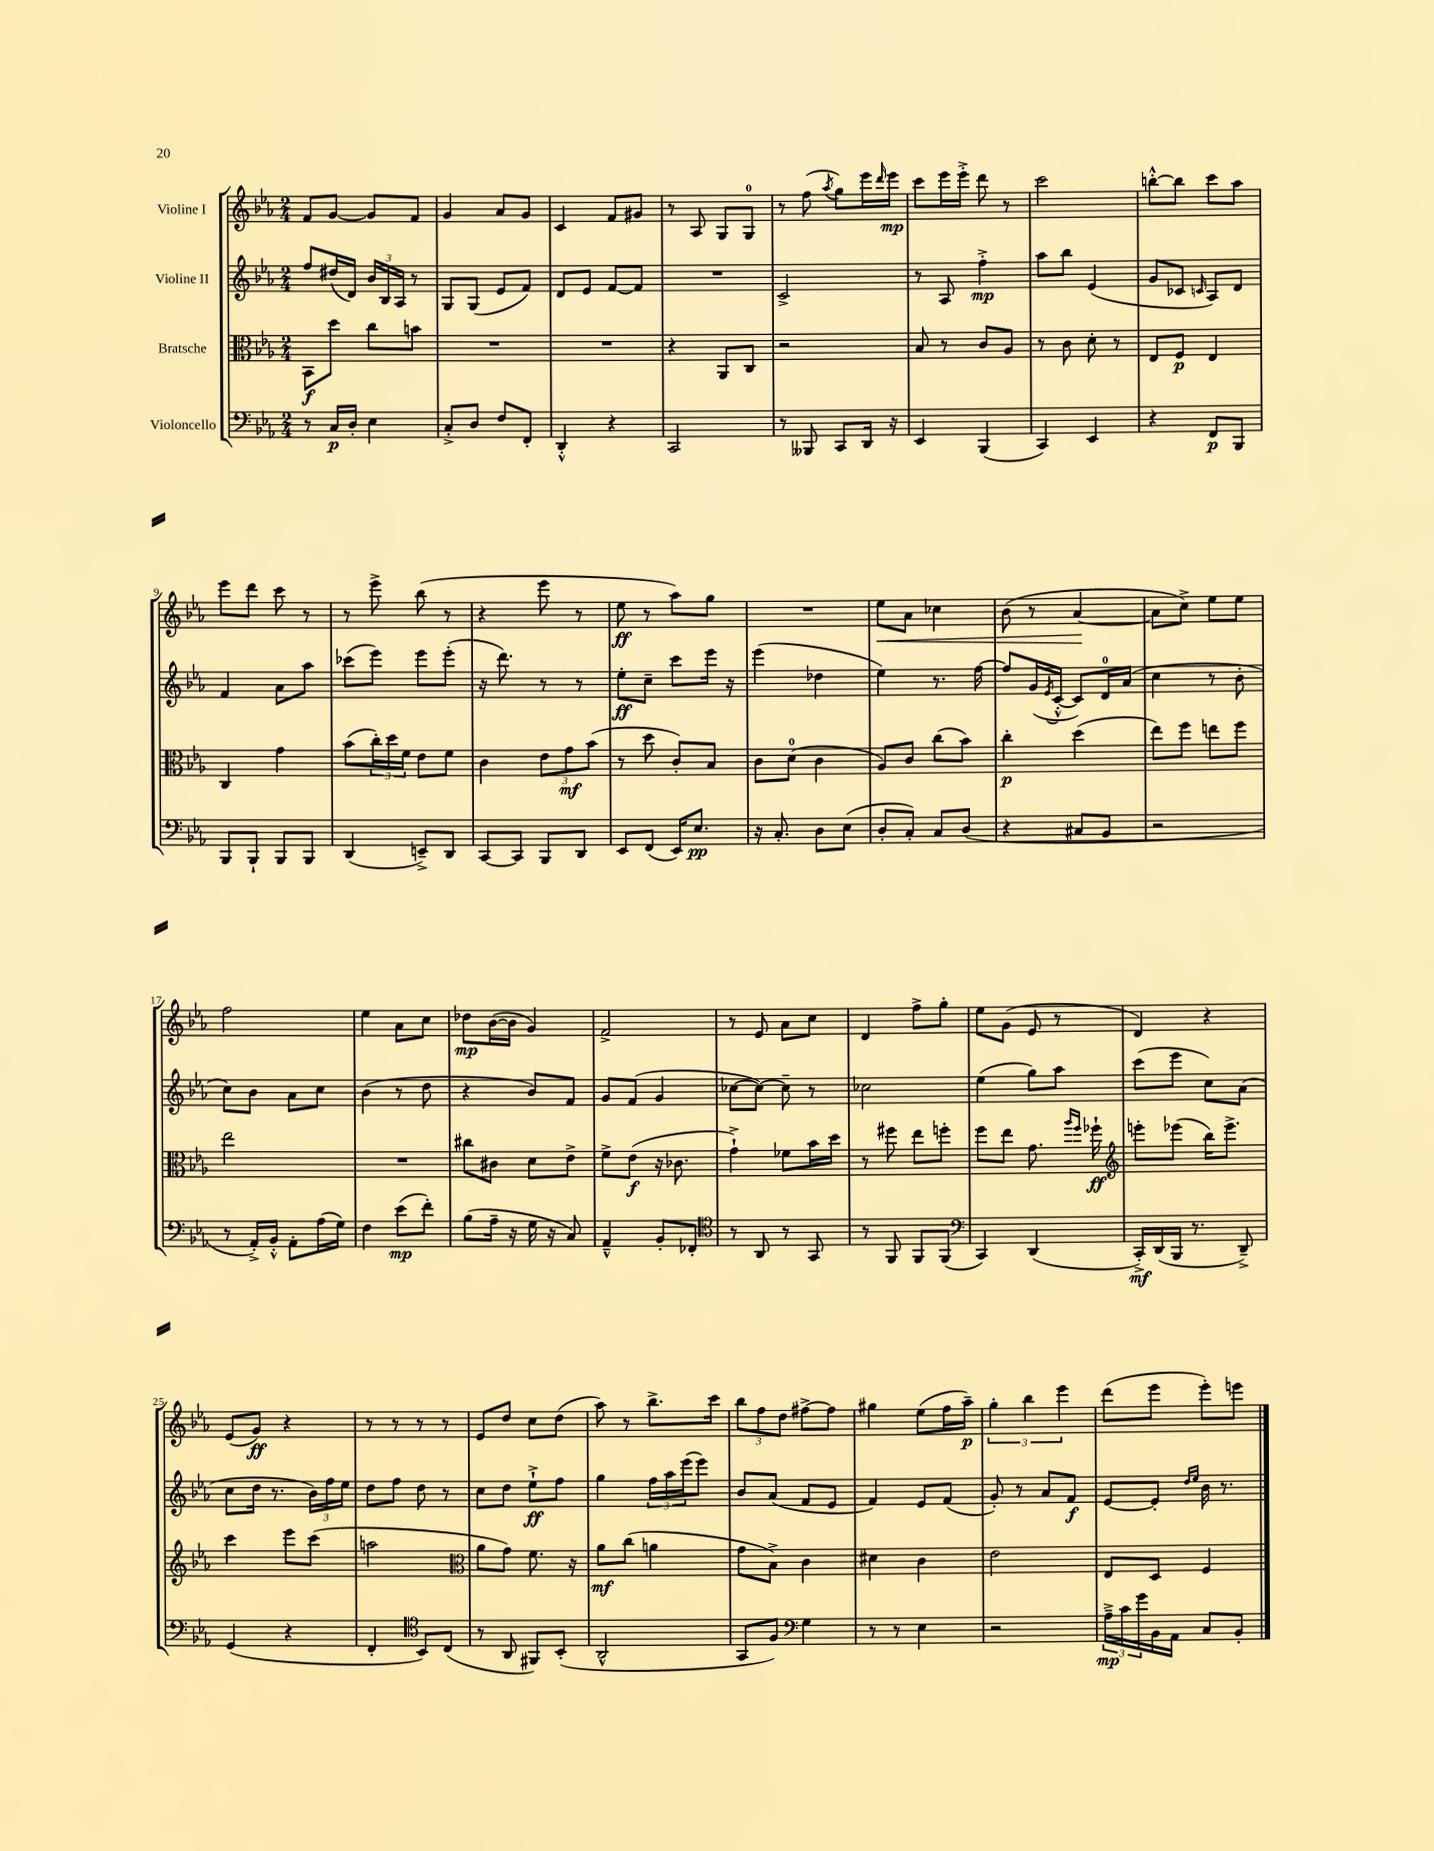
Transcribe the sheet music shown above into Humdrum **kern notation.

**kern	**kern	**kern	**kern
*staff4	*staff3	*staff2	*staff1
*clefF4	*clefC3	*clefG2	*clefG2
*k[b-e-a-]	*k[b-e-a-]	*k[b-e-a-]	*k[b-e-a-]
*M2/4	*M2/4	*M2/4	*M2/4
8r	8BB-	8ff	8f
16C	8dd	(16dd#	[8g
16D'	.	16d)	.
4E-	8cc	24b-	8g]
.	.	24B-	.
.	.	24A-	.
.	8b	8r	8f
=	=	=	=
8C'^	2r	8G	4g
8D	.	(8G	.
8F	.	8e-	8a-
8FF'	.	8f)	8g
=	=	=	=
4DD'^^	2r	8d	4c
.	.	8e-	.
4r	.	[8f	8f
.	.	8f]	8g#
=	=	=	=
2CC	4r	2r	8r
.	.	.	8A-
.	8AA-	.	8G
.	8C	.	8G
=	=	=	=
8r	2r	2c^	8r
8BBB--	.	.	(8ff
.	.	.	8qaa-
8CC	.	.	8gg)
16DD	.	.	16eee-
.	.	.	16qqddd
16r	.	.	16eee-
=	=	=	=
4EE-	8B-	8r	8ccc
.	8r	8A-	16eee-
.	.	.	16eee-'^
(4BBB-	8c	4ff'^	8ddd
.	8A-	.	8r
=	=	=	=
4CC)	8r	8aa-	2ccc
.	8c	8bb-	.
4EE-	8d'	(4e-	.
.	8r	.	.
=	=	=	=
4r	8E-	8g	[8bb'^^
.	8F	8c-	8bb]
.	.	16qqc	.
8FF	4E-	8A-)	8ccc
8BBB-	.	8d	8aa-
=	=	=	=
8BBB-	4C	4f	8eee-
8BBB-`	.	.	8ddd
8BBB-	4g	8a-	8ccc
8BBB-	.	8aa-	8r
=	=	=	=
(4DD	(8b-	(8ccc-	8r
.	24cc')	8eee-)	8eee-^
.	24dd	.	.
.	24f	.	.
8EE~^)	8e-	8eee-	(8bb-
8DD	8f	(8eee-'	8r
=	=	=	=
[8CC	4c	16r	4r
.	.	8.ddd)	.
8CC]	.	.	.
8BBB-	12e-	8r	8eee-
.	12g	.	.
8DD	.	8r	8r
.	(12b-	.	.
=	=	=	=
8EE-	8r	8ee-'	8ee-
(8FF	8dd	8cc~	8r
16EE-)	8c')	8ccc	8aa-)
8.E-	.	.	.
.	8B-	16eee-	8gg
.	.	16r	.
=	=	=	=
16r	8c	(4eee-	2r
8.C'	.	.	.
.	(8d	.	.
8D	4c	4dd-	.
(8E-	.	.	.
=	=	=	=
8D'	8A-)	4ee-)	8ee-
8C')	8c	.	8a-
8C	(8cc	8.r	4cc-
(8D	8b-)	.	.
.	.	[16ff	.
=	=	=	=
4r	4cc'	8ff]	(8b-
.	.	(16g	8r
.	.	8qe-	.
.	.	[16c'^^	.
8C#	(4dd	8c])	[4a-
8BB-	.	16d	.
.	.	(16a-	.
=	=	=	=
2r	8ee-)	4cc	8a-]
.	8ff	.	8cc^)
.	8ee	8r	8ee-
.	8ff	8b-'	8ee-
=	=	=	=
8r	2ee-	8cc)	2ff
16AA-'^)	.	8b-	.
16BB-'^^	.	.	.
8AA-'	.	8a-	.
(16A-	.	8cc	.
16G)	.	.	.
=	=	=	=
4F	2r	(4b-	4ee-
(8e-	.	8r	8a-
8f')	.	8dd	8cc
=	=	=	=
(8B-	8cc#	4r	8dd-
16A-~	8c#	.	([16b-
16r	.	.	16b-]
16G	8d	8b-)	4g)
16r	.	.	.
8C)	8e-^	8f	.
=	=	=	=
4AA-~^^	8f^	8g	2f^
.	(8e-	(8f	.
8BB-'	16r	4g	.
.	8.c-	.	.
8FF-'	.	.	.
=	=	=	=
*clefC4	*	*	*
8r	4g`^)	[8cc-	8r
8AA-	.	8cc-_)	8e-
8r	8f-	8cc-~]	8a-
8GG	16b-	8r	8cc
.	16dd	.	.
=	=	=	=
8r	8r	2cc-	4d
8FF	8ff#	.	.
8FF	8ee-	.	8ff^
(8FF	8ff'	.	8gg'
=	=	=	=
*clefF4	*	*	*
4CC)	8ff	(4ee-	8ee-
.	8ee-	.	(8g
(4DD	8.g	8gg)	8e-
.	.	8aa-	8r
.	16qqaa-	.	.
.	16qqff	.	.
.	16ff-`	.	.
=	=	=	=
*	*clefG2	*	*
16CC'^)	8eee'	(8ccc	4d)
(16DD	.	.	.
16BBB-	(8eee-	8eee-	.
8.r	.	.	.
.	16bb-)	8cc)	4r
.	8.eee-^	.	.
8DD~^)	.	(8a-	.
=	=	=	=
(4GG	4ccc	8cc	(8e-
.	.	16dd	8g)
.	.	8.r	.
4r	8eee-	.	4r
.	(8ccc	24b-)	.
.	.	24ff	.
.	.	24ee-	.
=	=	=	=
4FF'	2aa	8dd	8r
.	.	8ff	8r
*clefC4	*	*	*
8BB-)	.	8dd	8r
(8C	.	8r	8r
=	=	=	=
*	*clefC3	*	*
8r	8a-	8cc	8e-
8AA-	8g)	8dd	8dd
8FF#)	8.f	8ee-`^	8cc
(8BB-'	.	8ff	(8dd
.	16r	.	.
=	=	=	=
2AA-^^	8a-	4gg	8aa-)
.	(8cc	.	8r
.	4a	24ff	8.bb-^
.	.	24aa-	.
.	.	(24eee-	.
.	.	8eee-)	.
.	.	.	16ccc
=	=	=	=
8GG	8g	8b-	12bb-
.	.	.	12ff
8F)	8B-^)	(8a-	.
.	.	.	12dd
*clefF4	*	*	*
4G	4c	8f	[8ff#^
.	.	8e-	8ff#]
=	=	=	=
8r	4d#	4f)	4gg#
8r	.	.	.
4E-	4c	8e-	(8ee-
.	.	(8f	16ff
.	.	.	16aa-~)
=	=	=	=
2r	2e-	8g')	6gg'
.	.	8r	.
.	.	.	6bb-
.	.	8a-	.
.	.	.	6eee-
.	.	8f	.
=	=	=	=
24A-~^	8E-	[8e-	(8ddd
24c	.	.	.
24g	.	.	.
16BB-	8D	8e-']	8eee-
16AA-	.	.	.
.	.	16qqdd	.
.	.	16qqee-	.
8C	4F	16b-	8eee-')
.	.	8.r	.
8BB-'	.	.	8eee
==	==	==	==
*-	*-	*-	*-
